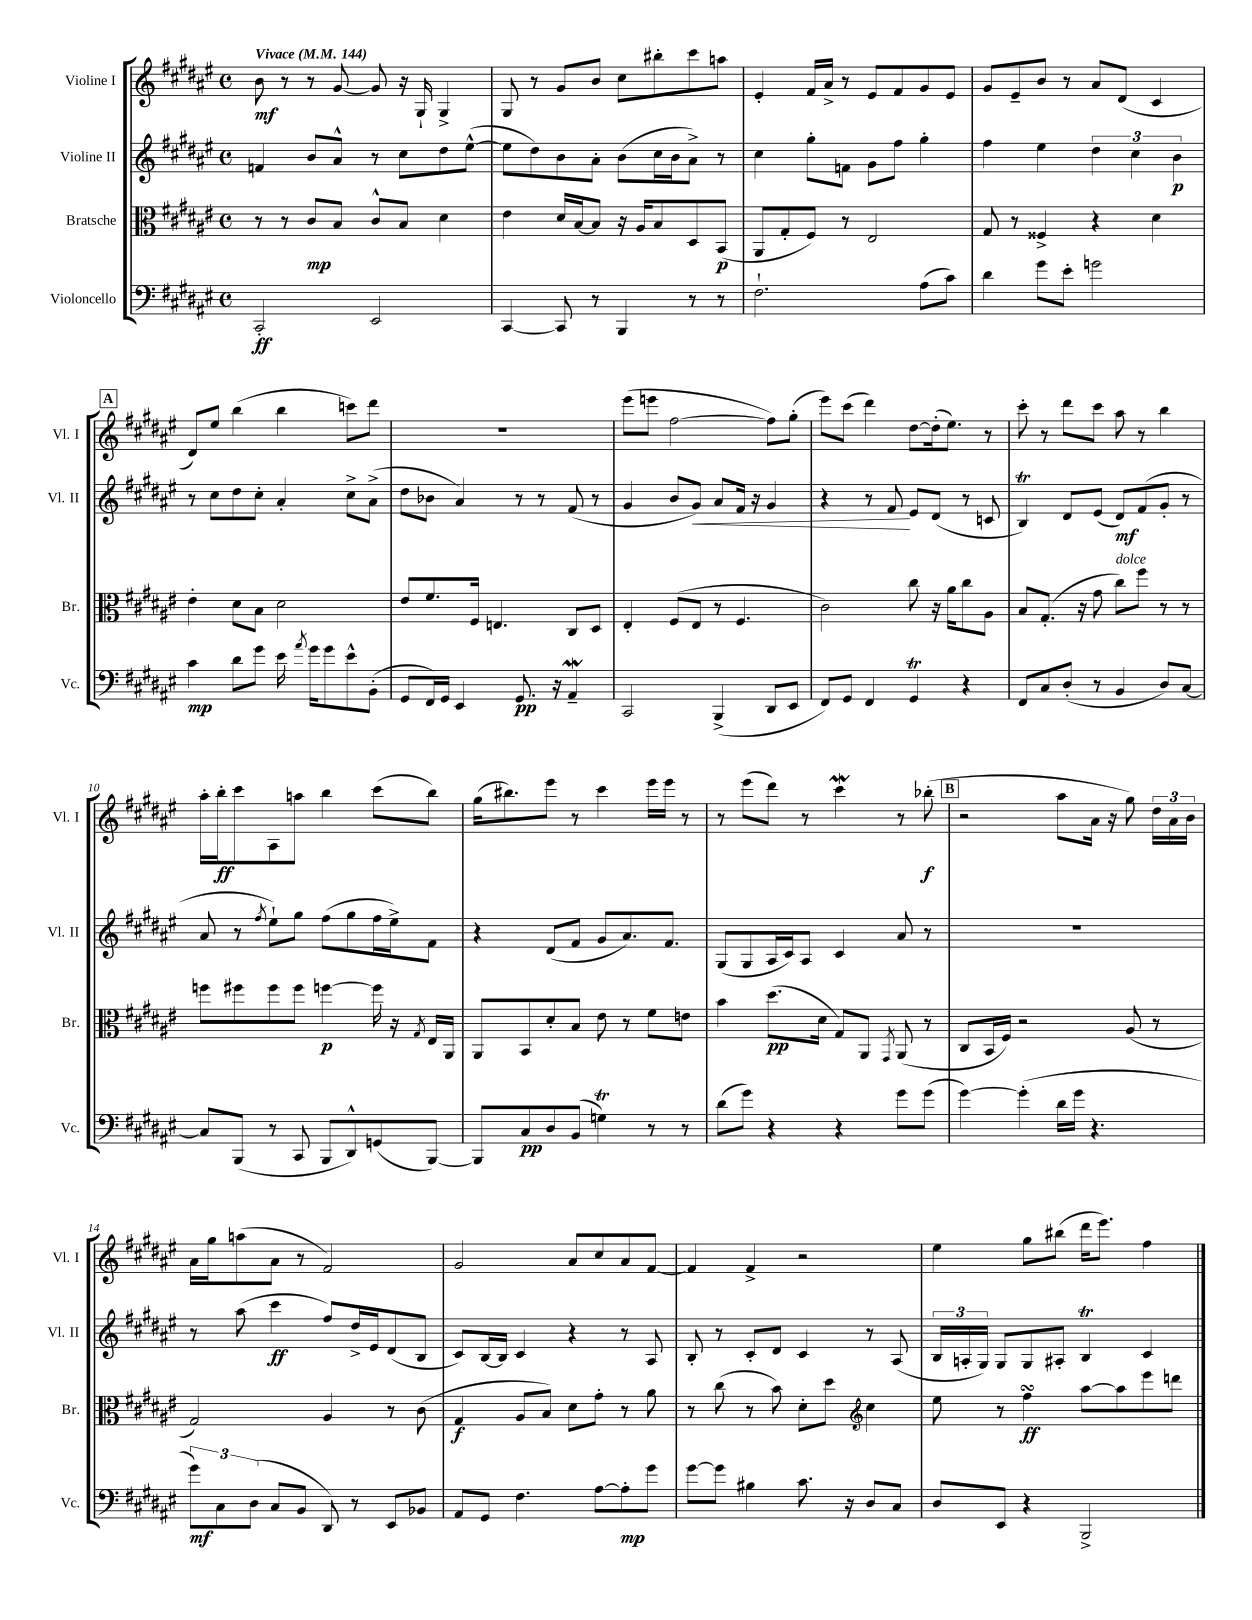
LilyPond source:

<<
\new StaffGroup <<
\new Staff = "s0" \with { instrumentName = "Violine I" shortInstrumentName = "Vl. I" } {
    \clef treble \key fis \major \defaultTimeSignature \time 4/4 \tempo "Vivace" 4 = 144
    \autoBeamOff b'8\mf r8 r8 gis'8~ gis'8 r16 gis16-! gis4-> |
    gis8 r8 gis'8[ b'8] cis''8[ bis''8-. cis'''8 a''8] |
    eis'4-. fis'16[ ais'16]-> r8 eis'8[ fis'8 gis'8 eis'8] |
    gis'8[ eis'8-- b'8] r8 ais'8[ dis'8]( cis'4 |
    \mark \markup { \box "A" } dis'8[) eis''8] b''4( b''4 c'''8[) dis'''8] |
    r1 |
    eis'''8[( e'''8] fis''2~ fis''8[) gis''8]-.( |
    eis'''8[) cis'''8]( dis'''4) dis''8[~ dis''16-.( eis''8.]) r8 |
    cis'''8-. r8 dis'''8[ cis'''8] ais''8 r8 b''4 |
    ais''16[-. b''16-.\ff cis'''8 ais8 a''8] b''4 cis'''8[( b''8]) |
    gis''16[( bis''8.) eis'''8] r8 cis'''4 eis'''16[ eis'''16] r8 |
    r8 eis'''8[( dis'''8]) r8 cis'''4\mordent r8 bes''8-.\f( |
    \mark \markup { \box "B" } r2 ais''8[ ais'16] r16 gis''8) \tuplet 3/2 { dis''16[ ais'16 b'16] } |
    ais'16[ gis''16 a''8( ais'8] r8 fis'2) |
    gis'2 ais'8[ cis''8 ais'8 fis'8]~ |
    fis'4 fis'4-> r2 |
    eis''4 gis''8[ bis''8]( dis'''16[ eis'''8.]) fis''4 \bar "|." |
}
\new Staff = "s1" \with { instrumentName = "Violine II" shortInstrumentName = "Vl. II" } {
    \clef treble \key fis \major \defaultTimeSignature \time 4/4
    \autoBeamOff f'4 b'8[ ais'8]-^ r8 cis''8[ dis''8 eis''8]~-^( |
    eis''8[ dis''8) b'8 ais'8]-. b'8[( cis''16 b'16 ais'8]->) r8 |
    cis''4 gis''8[-. f'8] gis'8[ fis''8] gis''4-. |
    fis''4 eis''4 \tuplet 3/2 { dis''4 cis''4 b'4\p } |
    \mark \markup { \box "A" } r8 cis''8[ dis''8 cis''8]-. ais'4-. cis''8[-> ais'8]->( |
    dis''8[ bes'8] ais'4) r8 r8 fis'8( r8 |
    gis'4 b'8[ gis'8]\<) ais'8[ fis'16] r16 gis'4 |
    r4 r8 fis'8\! eis'8[ dis'8]( r8 c'8 |
    b4\trill) dis'8[ eis'8]( dis'8[\mf) fis'8( gis'8]-. r8 |
    ais'8 r8 \acciaccatura { fis''8 } eis''8[-!) gis''8] fis''8[( gis''8 fis''16 eis''16->) fis'8] |
    r4 dis'8[( fis'8] gis'8[ ais'8.) fis'8.] |
    gis8[( gis8 ais16 cis'16) ais8] cis'4 ais'8 r8 |
    \mark \markup { \box "B" } r1 |
    r8 ais''8( cis'''4\ff fis''8[) dis''16-> eis'16 dis'8( b8] |
    cis'8[) b16~ b16] cis'4 r4 r8 ais8 |
    b8-. r8 cis'8[-. dis'8] cis'4 r8 ais8( |
    \tuplet 3/2 { b16[ a16-. gis16]) } gis8[ gis8 ais8]-. b4\trill cis'4 \bar "|." |
}
\new Staff = "s2" \with { instrumentName = "Bratsche" shortInstrumentName = "Br." } {
    \clef alto \key fis \major \defaultTimeSignature \time 4/4
    \autoBeamOff r8 r8 cis'8[\mp b8] cis'8[-^ b8] dis'4 |
    eis'4 dis'16[ b16~ b8] r16 ais16[ b8 dis8 b,8]\p( |
    ais,8[ gis8-. fis8]) r8 eis2 |
    gis8 r8 fisis4-> r4 dis'4 |
    \mark \markup { \box "A" } eis'4-. dis'8[ b8] dis'2 |
    eis'8[ fis'8. fis16] e4. cis8[ dis8] |
    eis4-. fis8[( eis8] r8 fis4. |
    cis'2) cis''8 r16 ais'16[ cis''8 ais8] |
    b8[ gis8.]-.( r16 gis'8 cis''8[^\markup { \italic "dolce" }) fis''8] r8 r8 |
    f''8[ fis''8 fis''8 fis''8] f''4~\p f''16 r16 \acciaccatura { gis8 } eis16[ ais,16] |
    ais,8[ b,8 dis'8-. b8] eis'8 r8 fis'8[ e'8] |
    b'4 dis''8.[\pp( dis'16] gis8[) ais,8] \acciaccatura { gis,8 } ais,8( r8 |
    \mark \markup { \box "B" } cis8[ b,16 fis16]) r2 ais8( r8 |
    gis2) ais4 r8 cis'8( |
    gis4\f ais8[ b8]) dis'8[ gis'8]-. r8 ais'8 |
    r8 cis''8( r8 b'8) dis'8[-. dis''8] \clef treble cis''4 |
    eis''8 r8 fis''4\turn\ff ais''8[~ ais''8 eis'''8 d'''8] \bar "|." |
}
\new Staff = "s3" \with { instrumentName = "Violoncello" shortInstrumentName = "Vc." } {
    \clef bass \key fis \major \defaultTimeSignature \time 4/4
    \autoBeamOff cis,2-.\ff eis,2 |
    cis,4~ cis,8 r8 b,,4 r8 r8 |
    fis2.-! ais8[( cis'8]) |
    dis'4 gis'8[ eis'8]-. g'2 |
    \mark \markup { \box "A" } cis'4\mp dis'8[ gis'8] eis'16 \acciaccatura { ais'8 } gis'16[ gis'8 eis'8-^ b,8]-.( |
    gis,8[ fis,16) gis,16] eis,4 gis,8.\pp r16 ais,4--\mordent |
    cis,2 b,,4->( dis,8[ eis,8] |
    fis,8[) gis,8] fis,4 gis,4\trill r4 |
    fis,8[ cis8 dis8]-.( r8 b,4 dis8[) cis8]~ |
    cis8[ b,,8]( r8 cis,8 b,,8[ dis,8-^) g,8( b,,8]~) |
    b,,8[ cis8\pp dis8 b,8]( g4\trill) r8 r8 |
    dis'8[( gis'8]) r4 r4 gis'8[ gis'8]( |
    \mark \markup { \box "B" } gis'4~) gis'4-.( dis'16[ gis'16] r4. |
    \tuplet 3/2 { gis'8[\mf) cis8 dis8]( } cis8[ b,8] dis,8) r8 eis,8[ bes,8] |
    ais,8[ gis,8] fis4. ais8[~ ais8-.\mp gis'8] |
    gis'8[~ gis'8] bis4 cis'8. r16 dis8[ cis8] |
    dis8[ eis,8] r4 b,,2-> \bar "|." |
}
>>
>>
